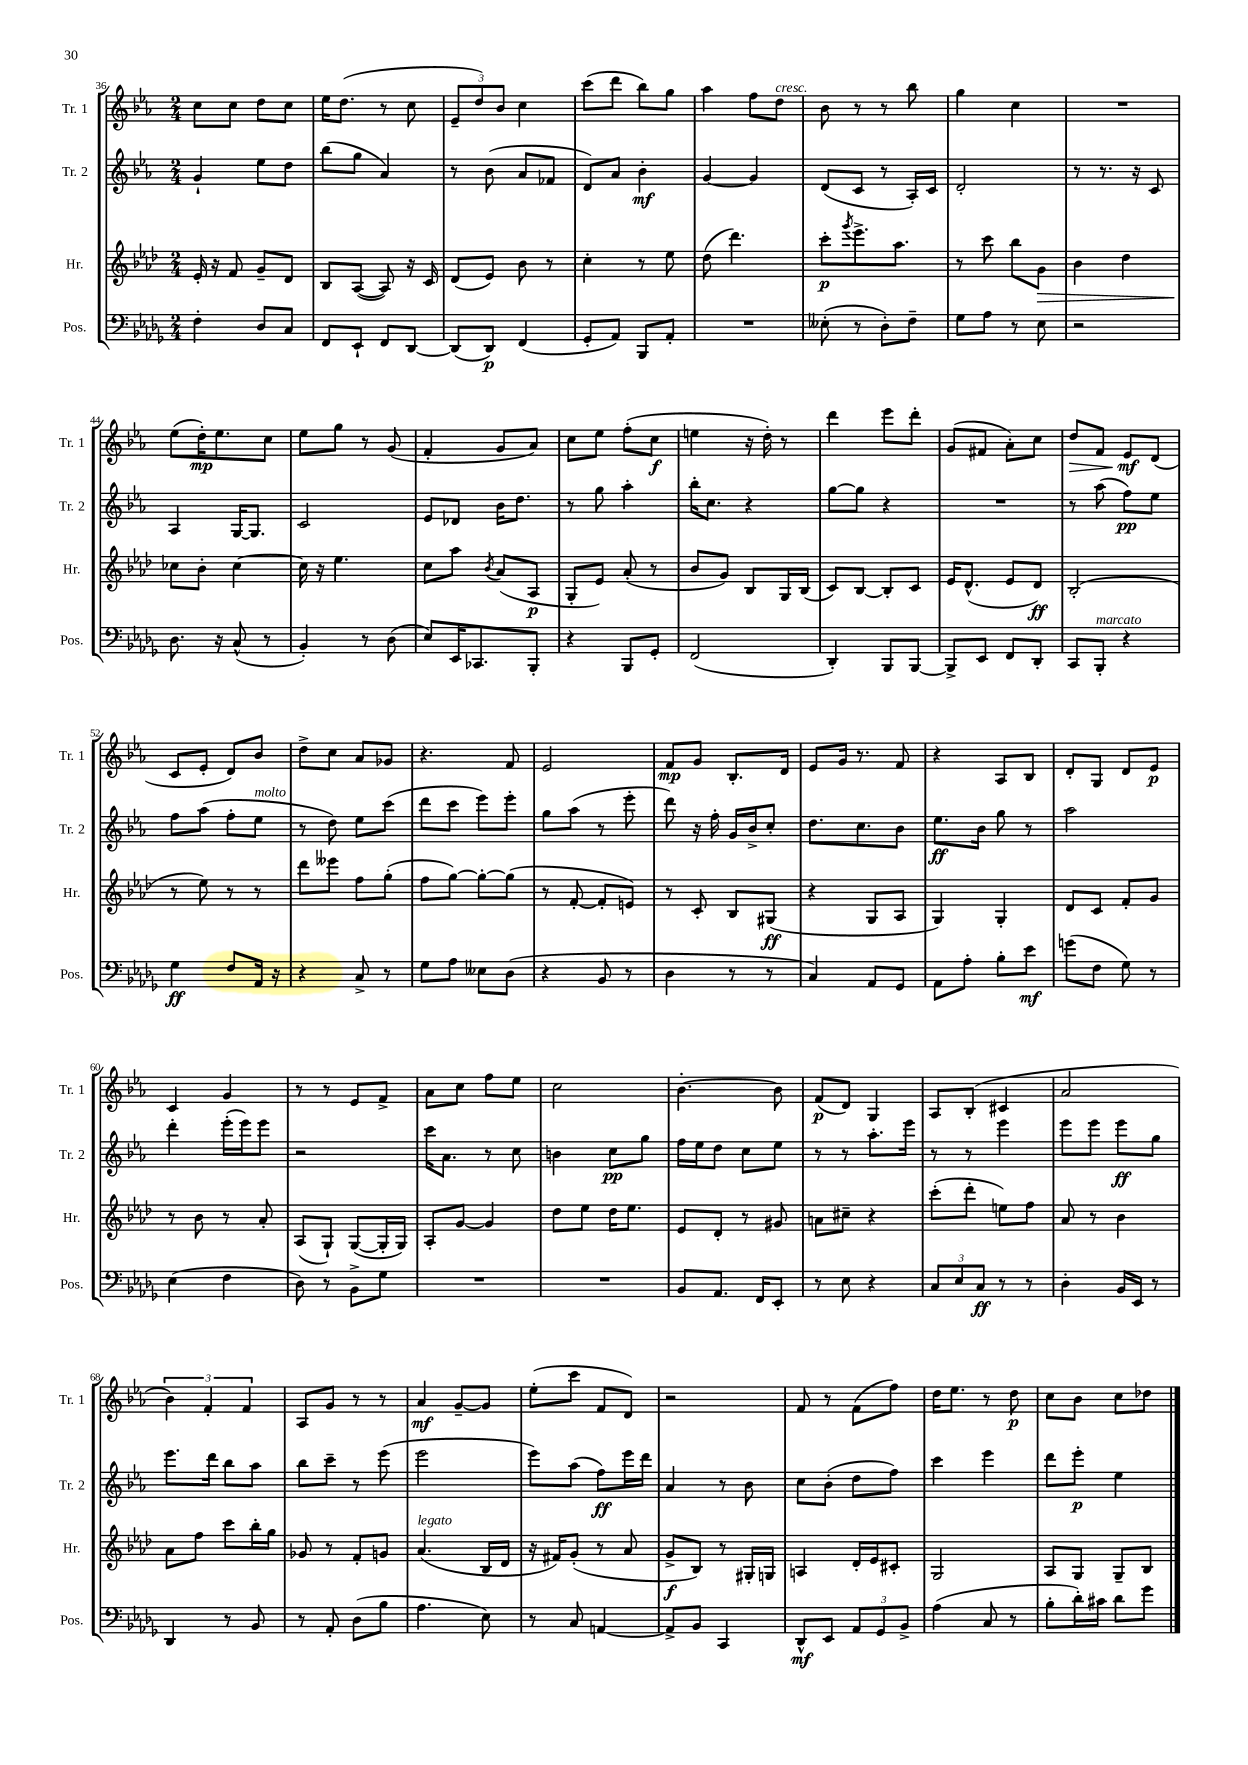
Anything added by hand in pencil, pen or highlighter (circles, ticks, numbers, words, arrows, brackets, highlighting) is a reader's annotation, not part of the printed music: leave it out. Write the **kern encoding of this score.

**kern	**dynam	**kern	**dynam	**kern	**dynam	**kern	**dynam
*part4	*part4	*part3	*part3	*part2	*part2	*part1	*part1
*staff4	*staff4	*staff3	*staff3	*staff2	*staff2	*staff1	*staff1
*I"Pos.	*	*I"Hr.	*	*I"Tr. 2	*	*I"Tr. 1	*
*I'Pos.	*	*I'Hr.	*	*I'Tr. 2	*	*I'Tr. 1	*
*clefF4	*	*clefG2	*	*clefG2	*	*clefG2	*
*k[b-e-a-d-g-]	*	*k[b-e-a-d-]	*	*k[b-e-a-]	*	*k[b-e-a-]	*
*M2/4	*	*M2/4	*	*M2/4	*	*M2/4	*
=36	=36	=36	=36	=36	=36	=36	=36
4F'\	.	16e-'/	.	4g`/	.	8cc\L	.
.	.	16r	.	.	.	.	.
.	.	8f/	.	.	.	8cc\J	.
8D-/L	.	8g~/L	.	8ee-\L	.	8dd\L	.
8C/J	.	8d-/J	.	8dd\J	.	8cc\J	.
=37	=37	=37	=37	=37	=37	=37	=37
8FF/L	.	8B-/L	.	(8bb-\L	.	16ee-\KL	.
.	.	.	.	.	.	(8.dd\J	.
8EE-`/J	.	([8A-/J	.	8gg\J	.	.	.
8FF/L	.	8A-/])	.	4a-/)	.	8r	.
[8DD-/J	.	16r	.	.	.	8cc\	.
.	.	16c/	.	.	.	.	.
=38	=38	=38	=38	=38	=38	=38	=38
(8DD-/L]	.	(8d-/L	.	8r	.	12e-~/L	.
.	.	.	.	.	.	12dd/)	.
8DD-/J)	p	8e-/J)	.	(8b-\	.	.	.
.	.	.	.	.	.	12b-/J	.
(4FF/	.	8b-\	.	8a-/L	.	4cc\	.
.	.	8r	.	8f-X/J	.	.	.
=39	=39	=39	=39	=39	=39	=39	=39
8GG-'/L	.	4cc'\	.	8d/L)	.	(8ccc\L	.
8AA-/J)	.	.	.	8a-/J	.	8ddd\J	.
8BBB-/L	.	8r	.	4b-'\	mf	8bb-\L)	.
8AA-'/J	.	8ee-\	.	.	.	8gg\J	.
=40	=40	=40	=40	=40	=40	=40	=40
2r	.	(8dd-\	.	[4g/	.	4aa-\	.
.	.	4.ddd-\)	.	.	.	.	.
.	.	.	.	4g/]	.	8ff\L	.
!	!	!	!	!	!	!LO:TX:a:i:t=cresc.	!
.	.	.	.	.	.	8dd\J	.
=41	=41	=41	=41	=41	=41	=41	=41
(8E--X'\	.	8ccc'\L	p	(8d/L	.	8b-\	.
.	.	8qggg/	.	.	.	.	.
8r	.	8.eee-^\	.	8c/J	.	8r	.
8D-'\L)	.	.	.	8r	.	8r	.
.	.	8.aa-\J	.	.	.	.	.
8F~\J	.	.	.	16A-'/LL)	.	8bb-\	.
.	.	.	.	16c/JJ	.	.	.
=42	=42	=42	=42	=42	=42	=42	=42
8G-\L	.	8r	.	2d'/	.	4gg\	.
8A-\J	.	8ccc\	.	.	.	.	.
8r	.	8bb-\L	.	.	.	4cc\	.
!	!	!	!LO:HP:b	!	!	!	!
8E-\	.	8g\J	>	.	.	.	.
=43	=43	=43	=43	=43	=43	=43	=43
2r	.	4b-\	.	8r	.	2r	.
.	.	.	.	8.r	.	.	.
.	.	4dd-\	.	.	.	.	.
.	.	.	.	16r	.	.	.
.	.	.	.	8c/	.	.	.
!!LO:LB:g=z
=44	=44	=44	=44	=44	=44	=44	=44
8.D-\	.	8cc-X\L	.	4A-/	.	(8ee-\L	.
.	.	8b-'\J	]	.	.	16dd'\K)	mp
16r	.	.	.	.	.	8.ee-\	.
(8C^^/	.	[4cc-\	.	[16G/KL	.	.	.
.	.	.	.	8.G/J]	.	.	.
8r	.	.	.	.	.	8cc\J	.
=45	=45	=45	=45	=45	=45	=45	=45
4BB-'/)	.	16cc-\]	.	2c/	.	8ee-\L	.
.	.	16r	.	.	.	.	.
.	.	4.ee-\	.	.	.	8gg\J	.
8r	.	.	.	.	.	8r	.
(8D-\	.	.	.	.	.	(8g/	.
=46	=46	=46	=46	=46	=46	=46	=46
8E-/L)	.	8cc\L	.	8e-/L	.	4f'/	.
16EE-/K	.	8aa-\J	.	8d-X/J	.	.	.
8.CC-X/	.	.	.	.	.	.	.
.	.	8qb-/	.	.	.	.	.
.	.	(8a-/L	.	16b-\KL	.	8g/L	.
.	.	.	.	8.dd\J	.	.	.
8BBB-'/J	.	8A-/J	p	.	.	8a-/J)	.
=47	=47	=47	=47	=47	=47	=47	=47
4r	.	8G'/L	.	8r	.	8cc\L	.
.	.	8e-/J)	.	8gg\	.	8ee-\J	.
8BBB-/L	.	(8a-'/	.	4aa-'\	.	(8ff'\L	.
8GG-'/J	.	8r	.	.	.	8cc\J	f
=48	=48	=48	=48	=48	=48	=48	=48
(2FF/	.	8b-/L	.	16bb-'\KL	.	4een\	.
.	.	.	.	8.cc\J	.	.	.
.	.	8g/J)	.	.	.	.	.
.	.	8B-/L	.	4r	.	16r	.
.	.	.	.	.	.	16dd'\)	.
.	.	16G/L	.	.	.	8r	.
.	.	(16B-/JJ	.	.	.	.	.
=49	=49	=49	=49	=49	=49	=49	=49
4DD-'/)	.	8c/L)	.	[8gg\L	.	4ddd\	.
.	.	[8B-/J	.	8gg\J]	.	.	.
8BBB-/L	.	8B-'/L]	.	4r	.	8eee-\L	.
[8BBB-/J	.	8c/J	.	.	.	8ddd'\J	.
=50	=50	=50	=50	=50	=50	=50	=50
8BBB-^/L]	.	16e-/KL	.	2r	.	(8g/L	.
.	.	(8.d-^^/J	.	.	.	.	.
8EE-/J	.	.	.	.	.	8f#X/J	.
8FF/L	.	8e-/L	.	.	.	8a-'\L)	.
8DD-'/J	.	8d-/J)	ff	.	.	8cc\J	.
=51	=51	=51	=51	=51	=51	=51	=51
!	!	!	!	!	!	!	!LO:HP:b
8CC/L	.	(2B-'/	.	8r	.	8dd/L	>
!LO:TX:a:i:t=marcato	!	!	!	!	!	!	!
8BBB-'/J	.	.	.	(8aa-\	.	8f/J	.
4r	.	.	.	8ff\L)	pp	8e-/L	mf
.	.	.	.	8ee-\J	.	(8d/J	]
!!LO:LB:g=z
=52	=52	=52	=52	=52	=52	=52	=52
4G-\	ff	8r	.	8ff\L	.	8c/L	.
.	.	8ee-\)	.	(8aa-\J	.	8e-'/J	.
8F/L	.	8r	.	8ff'\L	.	8d/L)	.
!	!	!	!	!LO:TX:a:i:t=molto	!	!	!
16AA-/Jk	.	8r	.	8ee-\J	.	8b-/J	.
16r	.	.	.	.	.	.	.
=53	=53	=53	=53	=53	=53	=53	=53
4r	.	8ddd-\L	.	8r	.	8dd^\L	.
.	.	8eee--X\J	.	8dd\)	.	8cc\J	.
8C^/	.	8ff\L	.	8ee-\L	.	8a-/L	.
8r	.	(8gg'\J	.	(8ccc\J	.	8g-X/J	.
=54	=54	=54	=54	=54	=54	=54	=54
8G-\L	.	8ff\L	.	8ddd\L	.	4.r	.
8A-\J	.	[8gg\J)	.	8ccc\J	.	.	.
8E--X\L	.	8gg'\L_	.	8eee-\L)	.	.	.
(8D-\J	.	(8gg\J]	.	8eee-'\J	.	8f/	.
=55	=55	=55	=55	=55	=55	=55	=55
4r	.	8r	.	8gg\L	.	2e-/	.
.	.	[8f'/	.	(8aa-\J	.	.	.
8BB-/	.	8f'/L]	.	8r	.	.	.
8r	.	8en/J)	.	8eee-'\	.	.	.
=56	=56	=56	=56	=56	=56	=56	=56
4D-\	.	8r	.	8ddd\)	.	8f/L	mp
.	.	8c'/	.	16r	.	8g/J	.
.	.	.	.	16ff'\	.	.	.
8r	.	8B-/L	.	16g/LL	.	8.B-'/L	.
.	.	.	.	16b-^/J	.	.	.
8r	.	(8G#X/J	ff	8cc'/J	.	.	.
.	.	.	.	.	.	16d/Jk	.
=57	=57	=57	=57	=57	=57	=57	=57
4C/)	.	4r	.	8.dd\L	.	8e-/L	.
.	.	.	.	.	.	16g/Jk	.
.	.	.	.	8.cc\	.	8.r	.
8AA-/L	.	8G/L	.	.	.	.	.
8GG-/J	.	8A-/J	.	8b-\J	.	8f/	.
=58	=58	=58	=58	=58	=58	=58	=58
8AA-\L	.	4G/)	.	8.ee-\L	ff	4r	.
8A-'\J	.	.	.	.	.	.	.
.	.	.	.	16b-\Jk	.	.	.
8B-'\L	.	4G'/	.	8gg\	.	8A-/L	.
8e-\J	mf	.	.	8r	.	8B-/J	.
=59	=59	=59	=59	=59	=59	=59	=59
(8gn\L	.	8d-/L	.	2aa-\	.	8d'/L	.
8F\J	.	8c/J	.	.	.	8G/J	.
8G-\)	.	8f'/L	.	.	.	8d/L	.
8r	.	8g/J	.	.	.	8e-/J	p
!!LO:LB:g=z
=60	=60	=60	=60	=60	=60	=60	=60
(4E-\	.	8r	.	4ddd'\	.	4c/	.
.	.	8b-\	.	.	.	.	.
4F\	.	8r	.	(16eee-'\LL	.	4g/	.
.	.	.	.	16eee-\J)	.	.	.
.	.	8a-'/	.	8eee-\J	.	.	.
=61	=61	=61	=61	=61	=61	=61	=61
8D-\)	.	(8A-/L	.	2r	.	8r	.
8r	.	8G`/J)	.	.	.	8r	.
8BB-^\L	.	([8G/L	.	.	.	8e-/L	.
8G-\J	.	16G'/L]	.	.	.	8f^/J	.
.	.	16G/JJ)	.	.	.	.	.
=62	=62	=62	=62	=62	=62	=62	=62
2r	.	8A-'/L	.	16ccc\KL	.	8a-\L	.
.	.	.	.	8.a-\J	.	.	.
.	.	[8g/J	.	.	.	8cc\J	.
.	.	4g/]	.	8r	.	8ff\L	.
.	.	.	.	8cc\	.	8ee-\J	.
=63	=63	=63	=63	=63	=63	=63	=63
2r	.	8dd-\L	.	4bn\	.	2cc\	.
.	.	8ee-\J	.	.	.	.	.
.	.	16dd-\KL	.	8cc\L	pp	.	.
.	.	8.ee-\J	.	.	.	.	.
.	.	.	.	8gg\J	.	.	.
=64	=64	=64	=64	=64	=64	=64	=64
8BB-/L	.	8e-/L	.	16ff\LL	.	[4.b-'\	.
.	.	.	.	16ee-\J	.	.	.
8.AA-/J	.	8d-'/J	.	8dd\J	.	.	.
.	.	8r	.	8cc\L	.	.	.
16FF/KL	.	.	.	.	.	.	.
8EE-'/J	.	8g#X/	.	8ee-\J	.	8b-\]	.
=65	=65	=65	=65	=65	=65	=65	=65
8r	.	8an\L	.	8r	.	(8f/L	p
8E-\	.	8cc#X~\J	.	8r	.	8d/J)	.
4r	.	4r	.	8.aa-'\L	.	4G/	.
.	.	.	.	16eee-\Jk	.	.	.
=66	=66	=66	=66	=66	=66	=66	=66
12C/L	.	(8ccc'\L	.	8r	.	8A-/L	.
12E-/	.	.	.	.	.	.	.
.	.	8ddd-'\J	.	8r	.	(8B-'/J	.
12C/J	ff	.	.	.	.	.	.
8r	.	8een\L)	.	4eee-\	.	4c#X/	.
8r	.	8ff\J	.	.	.	.	.
=67	=67	=67	=67	=67	=67	=67	=67
4D-'\	.	8a-/	.	8eee-\L	.	2a-/	.
.	.	8r	.	8eee-\J	.	.	.
16BB-/LL	.	4b-\	.	8eee-\L	ff	.	.
16EE-/JJ	.	.	.	.	.	.	.
8r	.	.	.	8gg\J	.	.	.
!!LO:LB:g=z
=68	=68	=68	=68	=68	=68	=68	=68
4DD-/	.	8a-\L	.	8.eee-\L	.	6b-\)	.
.	.	8ff\J	.	.	.	.	.
.	.	.	.	.	.	6f'/	.
.	.	.	.	16ddd\Jk	.	.	.
8r	.	8ccc\L	.	8bb-\L	.	.	.
.	.	.	.	.	.	6f/	.
8BB-/	.	16bb-'\L	.	8aa-\J	.	.	.
.	.	16gg\JJ	.	.	.	.	.
=69	=69	=69	=69	=69	=69	=69	=69
8r	.	8g-X/	.	8bb-\L	.	8A-/L	.
8AA-'/	.	8r	.	8ccc~\J	.	8g/J	.
(8D-\L	.	8f'/L	.	8r	.	8r	.
8B-\J	.	8gn/J	.	(8eee-\	.	8r	.
=70	=70	=70	=70	=70	=70	=70	=70
!	!	!LO:TX:a:i:t=legato	!	!	!	!	!
4.A-\	.	(4.a-/	.	2eee-\	.	4a-/	mf
.	.	.	.	.	.	[8g~/L	.
8E-\)	.	16B-/LL	.	.	.	8g/J]	.
.	.	16d-/JJ	.	.	.	.	.
=71	=71	=71	=71	=71	=71	=71	=71
8r	.	16r	.	8eee-\L)	.	(8ee-'\L	.
.	.	16f#X/KL)	.	.	.	.	.
8C/	.	(8g'/J	.	(8aa-\J	.	8ccc\J	.
[4AAn/	.	8r	.	8ff\L)	ff	8f/L	.
.	.	8a-/	.	16eee-\L	.	8d/J)	.
.	.	.	.	16ddd\JJ	.	.	.
=72	=72	=72	=72	=72	=72	=72	=72
8AA^/L]	.	8g^/L	f	4a-/	.	2r	.
8BB-/J	.	8B-/J)	.	.	.	.	.
4CC/	.	8r	.	8r	.	.	.
.	.	16G#X'/LL	.	8b-\	.	.	.
.	.	16Gn/JJ	.	.	.	.	.
=73	=73	=73	=73	=73	=73	=73	=73
8DD-^^/L	mf	4An/	.	8cc\L	.	8f/	.
8EE-/J	.	.	.	(8b-'\J	.	8r	.
12AA-/L	.	16d-'/LL	.	8dd\L	.	(8f\L	.
.	.	16e-/J	.	.	.	.	.
12GG-/	.	.	.	.	.	.	.
.	.	8c#X'/J	.	8ff\J)	.	8ff\J)	.
12BB-^/J	.	.	.	.	.	.	.
=74	=74	=74	=74	=74	=74	=74	=74
(4A-\	.	2G/	.	4ccc\	.	16dd\KL	.
.	.	.	.	.	.	8.ee-\J	.
8C/	.	.	.	4eee-\	.	8r	.
8r	.	.	.	.	.	8dd\	p
=75	=75	=75	=75	=75	=75	=75	=75
8B-'\L	.	8A-/L	.	8ddd\L	.	8cc\L	.
16d-'\L)	.	8G/J	.	8eee-'\J	p	8b-\J	.
16c#X\JJ	.	.	.	.	.	.	.
8d-\L	.	8G~/L	.	4ee-\	.	8cc\L	.
8g-\J	.	8B-/J	.	.	.	8dd-X\J	.
==	==	==	==	==	==	==	==
*-	*-	*-	*-	*-	*-	*-	*-
